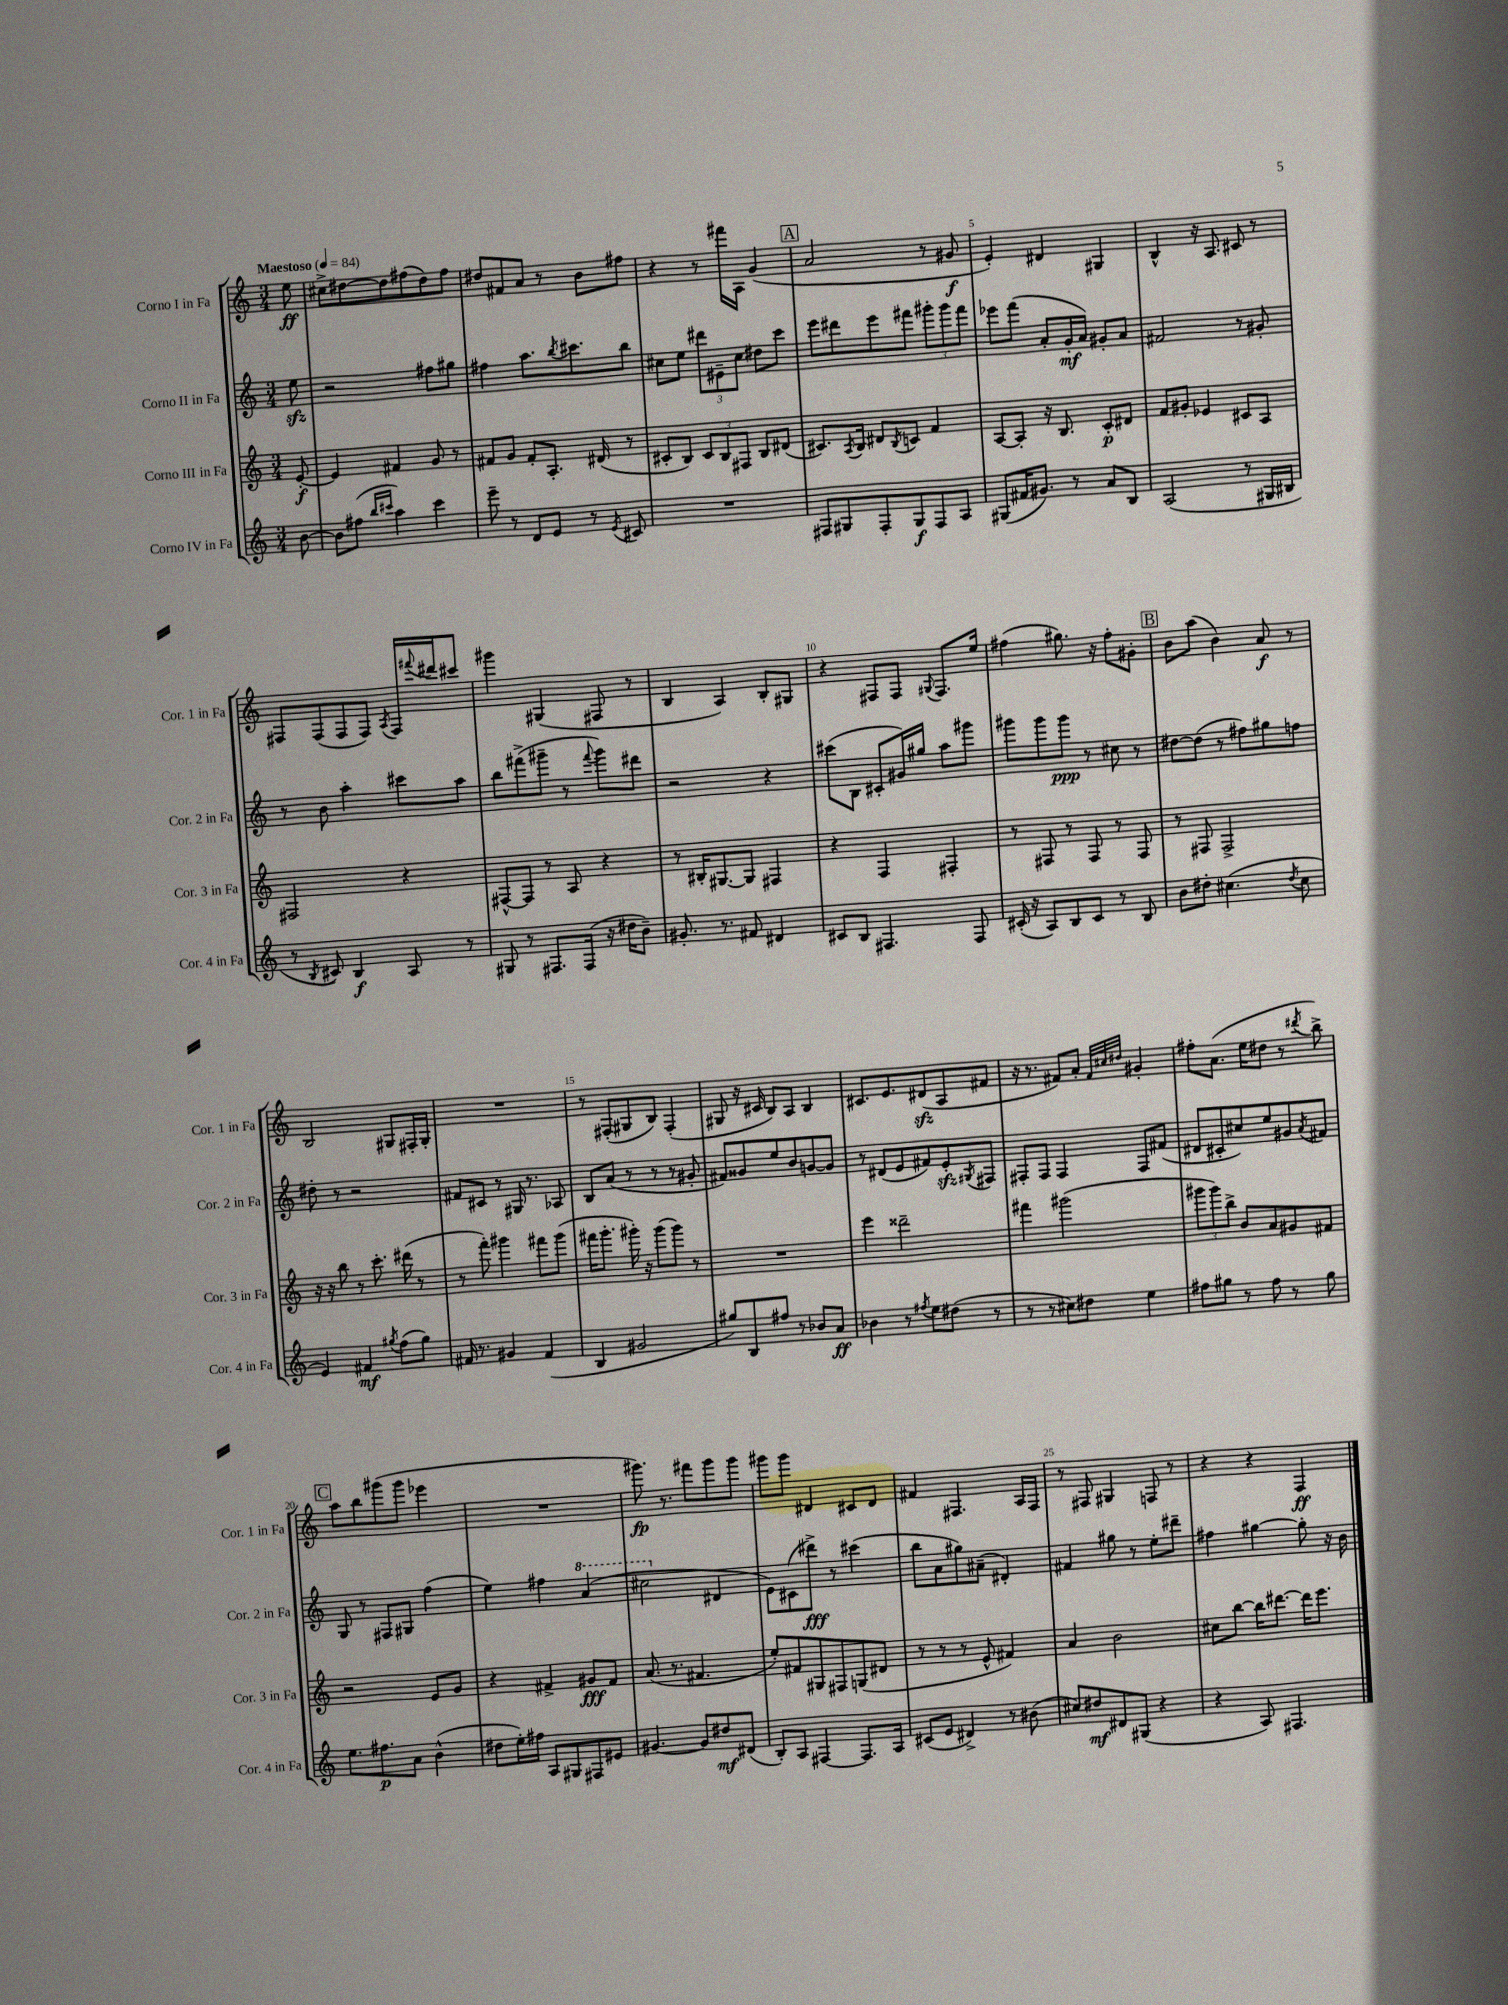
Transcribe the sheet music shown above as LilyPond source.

<<
\new StaffGroup <<
\new Staff = "s0" \with { instrumentName = "Corno I in Fa" shortInstrumentName = "Cor. 1 in Fa" } {
    \clef treble \key c \major \numericTimeSignature \time 3/4 \partial 8 \tempo "Maestoso" 4 = 84
    e''8\ff |
    cis''8-> dis''8~ dis''8 fis''8( dis''8) fis''8 |
    dis''8 fis'8 a'8 r8 b'8 fis''8 |
    r4 r8 fis'''16 a16 g'4( |
    \mark \markup { \box "A" } a'2 r8 gis'8\f |
    e'4-.) dis'4 gis4 |
    b4-^ r16 a8. cis'8 r8 |
    fis8 fis8( fis8 fis8) \acciaccatura { a8 } fis16 \appoggiatura { fis'''8 } dis'''16 cis'''8 |
    gis'''4 gis4( fis8 r8 |
    b4 a4) b8-. gis8 |
    r4 fis8 fis8 \appoggiatura { gis8 } fis8. e''16 |
    fis''4( gis''8.) r16 fis''8-. gis'8-. |
    \mark \markup { \box "B" } b'8 a''8( b'4) a'8\f r8 |
    b2 gis8 fis16-. gis16-. |
    R2. |
    r8 fis8-.( gis8 b8) fis4-.( |
    gis8 r16 cis'16 b8) a8 b4 |
    cis'8. e'8. dis'8\sfz( a8 fis'8 |
    r16 r8. fis'8) a'8-. \grace { fis'32 cis''32 dis''32 } gis'4-. |
    fis''8-. a'8.( e''16 dis''8 r8 \acciaccatura { dis'''8 } b''8->) |
    \mark \markup { \box "C" } a''8 b''8 gis'''8( gis'''8 ees'''4 |
    R2. |
    gis'''8.\fp) r8. fis'''8 gis'''8 gis'''8 |
    gis'''8 gis'''8 dis'4 cis'8 dis'8 |
    fis'4 fis4. a16 fis16 |
    r8 fis8 gis4 f8 r8 |
    r4 r4 f4\ff \bar "|." |
}
\new Staff = "s1" \with { instrumentName = "Corno II in Fa" shortInstrumentName = "Cor. 2 in Fa" } {
    \clef treble \key c \major \numericTimeSignature \time 3/4 \partial 8
    e''8\sfz |
    r2 fis''8 gis''8 |
    fis''4 a''8. \acciaccatura { b''8 } cis'''8. b''8 |
    cis''8 e''8 \tuplet 3/2 { dis'''8 eis'8-- cis''8 } dis''8 c'''8 |
    \mark \markup { \box "A" } e'''8 dis'''8 e'''8 fis'''8 \tuplet 3/2 { gis'''8-. gis'''8 fis'''8 } |
    ees'''8 f'''8( a'8-. g'16-.\mf a'16) gis'8-. a'8 |
    fis'2 r8 gis'8-. |
    r8 b'8 a''4-. cis'''8 a''8 |
    b''8 fis'''8->( gis'''8-- r8 \appoggiatura { fis'''8 } gis'''8) dis'''8 |
    r2 r4 |
    cis'''8( b8 cis'8-. gis'16) gis''16 a''8 gis'''8 |
    gis'''8 gis'''8 gis'''8\ppp r8 cis''8 r8 |
    \mark \markup { \box "B" } dis''8~ dis''8( r8 fis''8) gis''8 f''8 |
    dis''8-. r8 r2 |
    fis'8 cis'8 r8 gis16 r8. aes8 |
    b8 a'8( r8 r8 r8 gis'8-. |
    fis'8) gisis'8 e''8 b'8 g'8~ g'8 |
    r8 dis'8( e'8 fis'8) e'8-.\sfz \acciaccatura { gis8 } fis8 |
    fis8-. fis8 fis4 fis8 fis'8( |
    dis'8 cis'8-. cis''8) e''8 gis'8 \acciaccatura { a'8 } fis'8 |
    \mark \markup { \box "C" } g8 r8 fis8 gis8 f''4( |
    e''4) fis''4 \ottava #1 a''4( |
    cis'''2 \ottava #0 dis'4 |
    e'8) cis'8( dis'''8->\fff) r8 cis'''4( |
    b''8 a'8 gis''8) ais'8--( dis'4-.) |
    fis'4 gis''8 r8 e''8-. dis'''8-- |
    fis''4 gis''4~ gis''8-. r16 b'16 \bar "|." |
}
\new Staff = "s2" \with { instrumentName = "Corno III in Fa" shortInstrumentName = "Cor. 3 in Fa" } {
    \clef treble \key c \major \numericTimeSignature \time 3/4 \partial 8
    e'8~-.\f |
    e'4 fis'4 g'8 r8 |
    fis'8 g'8 fis'8-. a8.-. dis'16( r8 |
    cis'8-. b8) \tuplet 3/2 { cis'8 b8 fis8 } b8 dis'8( |
    \mark \markup { \box "A" } cis'8.) \acciaccatura { a8 } b16 dis'8 \acciaccatura { b8 } c'8 f'4 |
    a8~ a8-. r16 b8. c'8-.\p dis'8 |
    f'8 gis'8-. ees'4 cis'8 a8 |
    fis2 r4 |
    fis8~-^ fis8 r8 a8 r4 |
    r8 bis16-. gis8.~ gis8 fis4 |
    r4 f4 fis4-. |
    r8 fis8 r8 fis8 r8 fis8 |
    \mark \markup { \box "B" } r8 fis8 fis2-> |
    r16 r16 b''8 r8 c'''8.-. dis'''16( r8 |
    r8 f'''8-.) gis'''4 fis'''8 gis'''8( |
    fis'''16 g'''8.-. gis'''16-.) r16 gis'''8( gis'''8) r8 |
    R2. |
    e'''4 disis'''2-- |
    fis'''4 gis'''2( |
    \tuplet 3/2 { gis'''8 gis'''8) b''8-> } b'8 a'8 gis'8 fis'8 |
    \mark \markup { \box "C" } r2 e'8 g'8 |
    r4 fis'4-> gis'8\fff fis'8 |
    a'8.( r8. fis'4. |
    e''8-.) fis'8 gis8 fis8 g8( dis'8 |
    r8 r8 r8 e'8-^ fis'4) |
    a'4 b'2 |
    cis''8 b''8~ b''16 dis'''8.~ dis'''16 e'''8. \bar "|." |
}
\new Staff = "s3" \with { instrumentName = "Corno IV in Fa" shortInstrumentName = "Cor. 4 in Fa" } {
    \clef treble \key c \major \numericTimeSignature \time 3/4 \partial 8
    b'8~ |
    b'8 fis''8( \grace { b''16 cis'''16 } a''4) cis'''4 |
    e'''8-- r8 d'8 e'8 r8 \acciaccatura { e'8 } cis'8 |
    R2. |
    \mark \markup { \box "A" } fis8 gis8 fis8-. gis8\f fis8 a8 |
    gis8( fis'16 gis'8.) r8 a'8 b8 |
    a2( r8 gis16 bis16 |
    r8 \acciaccatura { b8 } cis'8) b4\f a8 r8 |
    gis8 r8 fis8. fis16( r16 dis''16 b'8--) |
    gis'8.-. r8. fis'8 dis'4 |
    cis'8 b8 fis4. fis8 |
    cis'16-.( r16 a8) b8 cis'8 r8 b8 |
    \mark \markup { \box "B" } b'8 dis''8-. cis''4.( \acciaccatura { dis''8 } cis''8 |
    e'4) fis'4\mf \acciaccatura { gis''8 } f''8( gis''8) |
    fis'16 r8. gis'4 fis'4( |
    b4 gis'2 |
    gis''8) b8 fis''8 r8 bes'8 a'8\ff |
    bes'4 r8 \acciaccatura { fis''8 } e''8 dis''8( r8 |
    r8 r8 cis''8) dis''8 e''4 |
    fis''8 gis''8 r8 fis''8 r8 gis''8 |
    \mark \markup { \box "C" } e''8. fis''8.\p a'8 b'4-^( |
    dis''8 e''16-.) fis''16 a8 gis8 fis8 eis'8 |
    gis'4.~ gis'8 dis''8\mf dis'8( |
    b8-.) a8 fis4~ fis8. a16 |
    cis'8( e'8 dis'4->) r8 bis'8( |
    cis''8) dis''8\mf dis'8 gis8( r4 |
    r4 a8) fis4. \bar "|." |
}
>>
>>
\layout { \context { \Score \override BarNumber.break-visibility = ##(#f #t #t) barNumberVisibility = #(every-nth-bar-number-visible 5) } }
